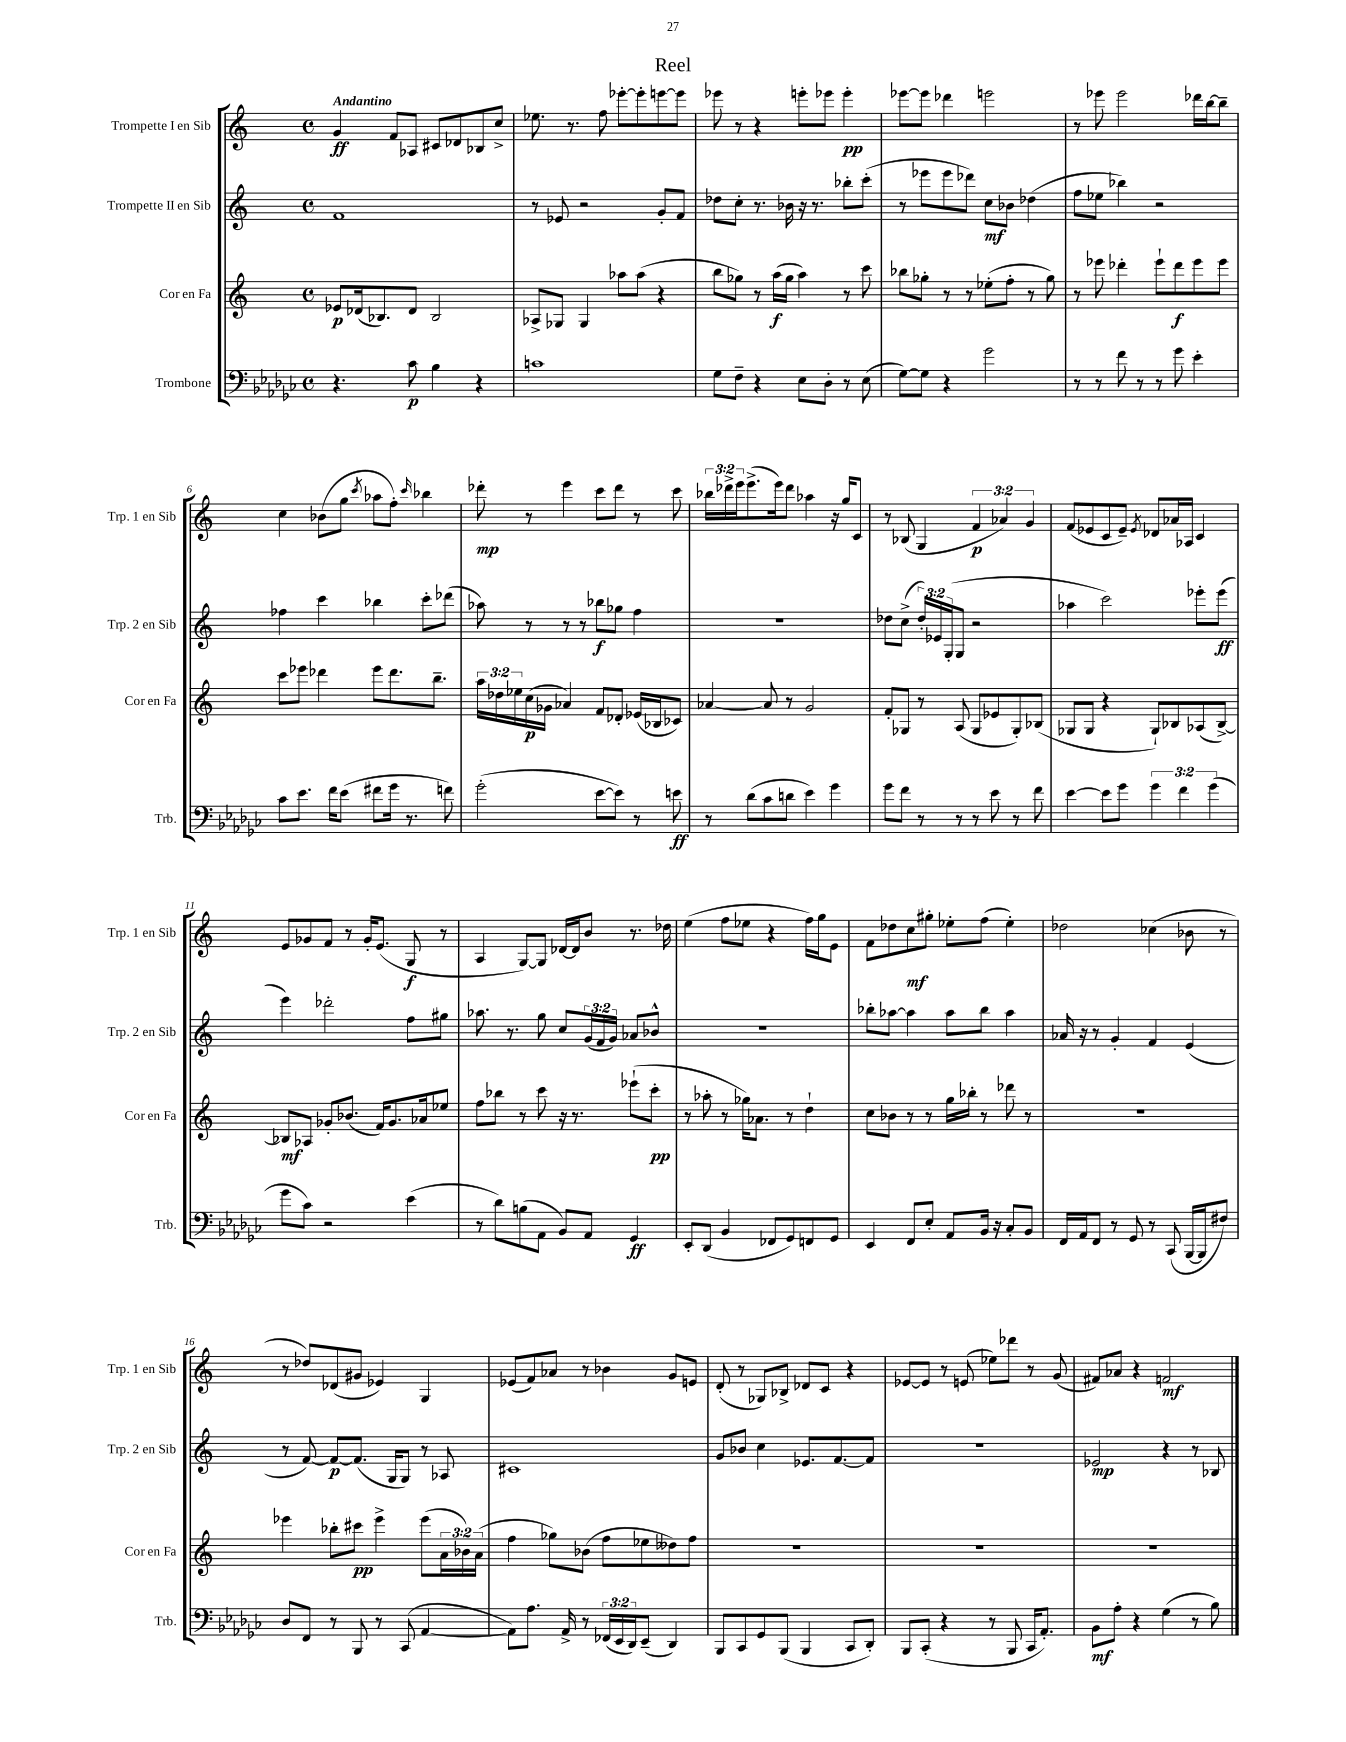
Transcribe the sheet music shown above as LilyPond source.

\header { title = "Reel" }
<<
\new StaffGroup <<
\new Staff = "s0" \with { instrumentName = "Trompette I en Sib" shortInstrumentName = "Trp. 1 en Sib" } {
    \clef treble \key c \major \defaultTimeSignature \time 4/4 \override Staff.TupletNumber.text = #tuplet-number::calc-fraction-text \tempo "Andantino"
    g'4\ff f'8 aes8 cis'8 des'8 bes8 c''8-> |
    ees''8. r8. f''8 ees'''8~-. ees'''8-. e'''8~ e'''8 |
    ees'''8 r8 r4 e'''8-. ees'''8 ees'''4-.\pp |
    ees'''8~ ees'''8 des'''4 e'''2 |
    r8 ees'''8 ees'''2 des'''16 b''16~ b''8-- |
    c''4 bes'8( g''8 \acciaccatura { c'''8 } aes''8 f''8-.) \grace { c'''16 } bes''4 |
    des'''8-.\mp r8 e'''4 c'''8 des'''8 r8 c'''8 |
    \tuplet 3/2 { bes''16 des'''16-> e'''16 } e'''8.->( e'''16) des'''8 aes''4 r16 g''16 c'8 |
    r8 bes8( g4 \tuplet 3/2 { f'4\p aes'4) g'4 } |
    f'8( ees'8 c'8 ees'8--) \acciaccatura { ees'8 } des'8 aes'16 aes16 c'4 |
    e'8 ges'8 f'8 r8 ges'16-. e'8.( g8\f r8 |
    a4 g8~) g8 des'16~ des'16 b'8 r8. des''16 |
    e''4( f''8 ees''8 r4 f''16) g''16 e'8 |
    f'8 des''8 c''8\mf gis''8-. ees''8-. f''8( ees''4-.) |
    des''2 ces''4( bes'8 r8 |
    r8 des''8) des'8( gis'8 ees'4) g4 |
    ees'8( f'8) aes'8 r8 bes'4 g'8 e'8 |
    d'8-.( r8 ges8) bes8-> des'8 c'8 r4 |
    ees'8~ ees'8 r8 e'8( ees''8) des'''8 r8 g'8( |
    fis'8) aes'8 r4 f'2\mf \bar "|." |
}
\new Staff = "s1" \with { instrumentName = "Trompette II en Sib" shortInstrumentName = "Trp. 2 en Sib" } {
    \clef treble \key c \major \defaultTimeSignature \time 4/4 \override Staff.TupletNumber.text = #tuplet-number::calc-fraction-text
    f'1 |
    r8 ees'8 r2 g'8-. f'8 |
    des''8 c''8-. r8. bes'16 r16 r8. bes''8-. c'''8-.( |
    r8 ees'''8 ees'''8 des'''8) c''8\mf bes'8 des''4( |
    f''8 ees''8 bes''4) r2 |
    fes''4 c'''4 bes''4 c'''8-. des'''8( |
    aes''8) r8 r8 r8 bes''8\f ges''8 f''4 |
    R1 |
    des''8 c''8->( \tuplet 3/2 { des''16-.) ees'16 g16-.( } g8 r2 |
    aes''4 c'''2) ees'''8-. ees'''8\ff( |
    e'''4) des'''2-. f''8 gis''8 |
    aes''8. r8. g''8 c''8 \tuplet 3/2 { g'16( f'16 g'16) } aes'8 bes'8-^ |
    r1 |
    bes''8-. aes''8~ aes''4 aes''8 bes''8 aes''4 |
    aes'16 r16 r8 g'4-. f'4 e'4( |
    r8 f'8~) f'8~\p f'8.( g16 g8) r8 aes8 |
    cis'1 |
    g'8 bes'8 c''4 ees'8. f'8.~ f'8 |
    R1 |
    ees'2\mp r4 r8 bes8 \bar "|." |
}
\new Staff = "s2" \with { instrumentName = "Cor en Fa" shortInstrumentName = "Cor en Fa" } {
    \clef treble \key c \major \defaultTimeSignature \time 4/4 \override Staff.TupletNumber.text = #tuplet-number::calc-fraction-text
    ees'8\p des'16( bes8.) des'8 bes2 |
    aes8-> ges8 ges4 aes''8 aes''8( r4 |
    b''8 ges''8) r8 a''16\f( ges''16 a''4) r8 c'''8 |
    bes''8 ges''8-. r8 r8 ees''8-.( f''8-. r8 ges''8) |
    r8 ees'''8 des'''4-. ees'''8-! des'''8\f ees'''8 ees'''8 |
    c'''8 ees'''8 des'''4 ees'''8 des'''8. b''8.-- |
    \tuplet 3/2 { a''16 des''16 ees''16 } c''16\p( ges'16 aes'4) f'8 des'8-. ees'16( bes16 ces'8) |
    aes'4~ aes'8 r8 g'2 |
    f'8-. ges8 r8 a8( ges8 ees'8 ges8-.) bes8( |
    ges8 ges8 r4 ges8-!) bes8 aes8( bes8~->) |
    bes8\mf aes8 ges'8-. bes'8.( f'16) ges'8. aes'16 ees''8 |
    f''8 bes''8 r8 c'''8 r16 r8. ees'''8-!( c'''8-.\pp |
    r8 aes''8-. r8 ges''16) aes'8. r8 d''4-! |
    c''8 bes'8 r8 r8 g''16 bes''16-. r8 des'''8 r8 |
    R1 |
    ees'''4 bes''8-. cis'''8\pp ees'''4-> ees'''8( \tuplet 3/2 { a'16 bes'16) a'16( } |
    f''4 ges''8) bes'8( f''8 ees''8 deses''8) f''8 |
    R1 |
    R1 |
    R1 \bar "|." |
}
\new Staff = "s3" \with { instrumentName = "Trombone" shortInstrumentName = "Trb." } {
    \clef bass \key ges \major \defaultTimeSignature \time 4/4 \override Staff.TupletNumber.text = #tuplet-number::calc-fraction-text
    r4. ces'8\p bes4 r4 |
    c'1 |
    ges8 f8-- r4 ees8 des8-. r8 ees8( |
    ges8~) ges8 r4 ges'2 |
    r8 r8 f'8 r8 r8 ges'8 ees'4-. |
    ces'8 ees'8. f'16 ees'8( fis'8 ges'16 r8. f'8) |
    ges'2-.( ees'8~ ees'8) r8 e'8\ff |
    r8 des'8( ces'8 d'8 ees'4) ges'4 |
    ges'8 f'8 r8 r8 r8 ees'8 r8 f'8 |
    ees'4~ ees'8 ges'8 \tuplet 3/2 { ges'4 f'4 ges'4( } |
    ges'8 ces'8) r2 ees'4( |
    r8 des'8) b8( aes,8 bes,8) aes,8 ges,4\ff |
    ees,8-. des,8( bes,4 fes,8 ges,8) f,8 ges,8 |
    ees,4 f,8 ees8-. aes,8 bes,16 r16 ces8-. bes,8 |
    f,16 aes,16 f,8 r8 ges,8 r8 ces,8( bes,,16~ bes,,16 fis8) |
    des8 f,8 r8 bes,,8 r8 ces,8( aes,4~ |
    aes,8) aes8. aes,16-> r8 \tuplet 3/2 { fes,16( ees,16 des,16) } ees,8--( des,4) |
    bes,,8 ces,8 ges,8 bes,,8( bes,,4 ces,8 des,8-.) |
    bes,,8 ces,8-.( r4 r8 bes,,8 ces,16 aes,8.-.) |
    bes,8\mf aes8-. r4 ges4( r8 bes8) \bar "|." |
}
>>
>>
